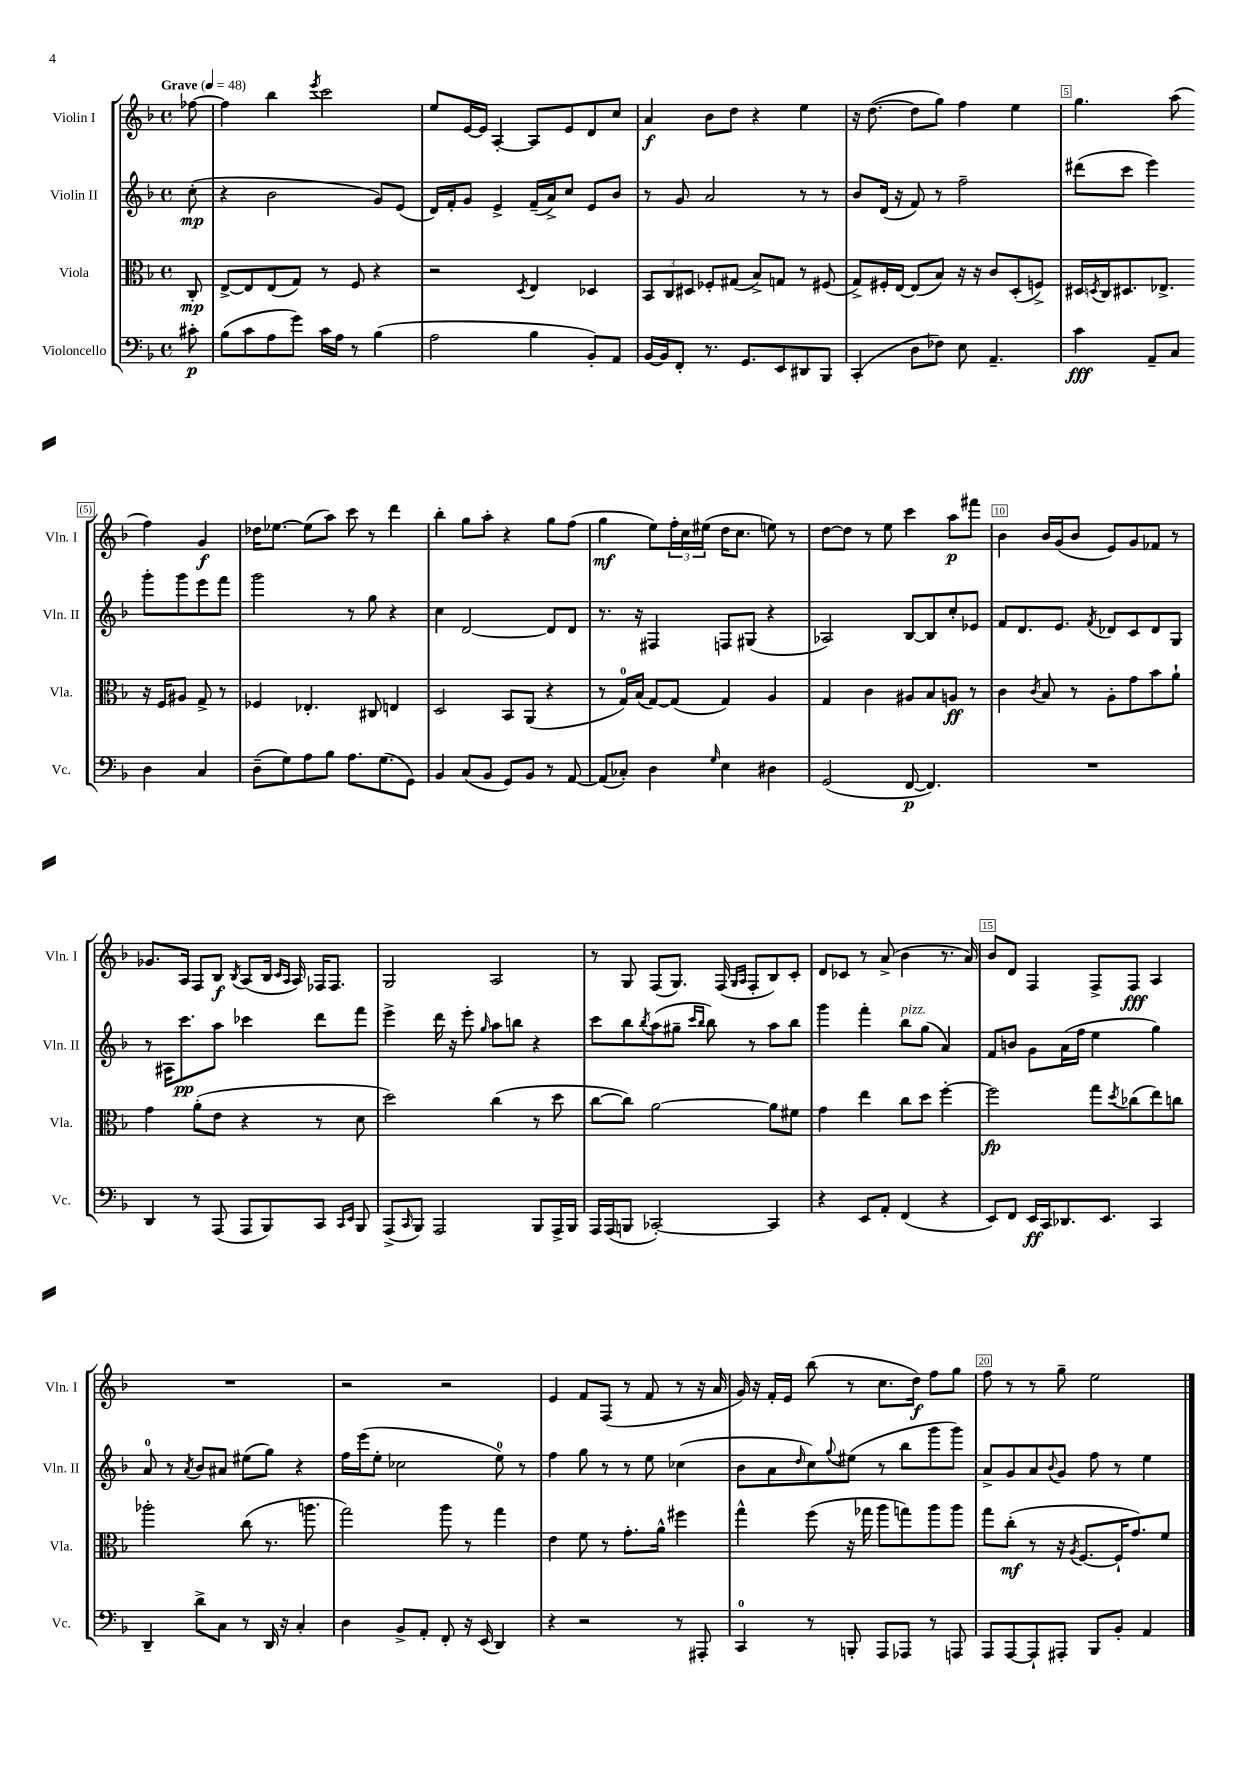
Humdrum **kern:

**kern	**dynam	**kern	**dynam	**kern	**dynam	**kern	**dynam
*part4	*part4	*part3	*part3	*part2	*part2	*part1	*part1
*staff4	*staff4	*staff3	*staff3	*staff2	*staff2	*staff1	*staff1
*I"Violoncello	*	*I"Viola	*	*I"Violin II	*	*I"Violin I	*
*I'Vc.	*	*I'Vla.	*	*I'Vln. II	*	*I'Vln. I	*
*clefF4	*	*clefC3	*	*clefG2	*	*clefG2	*
*k[b-]	*	*k[b-]	*	*k[b-]	*	*k[b-]	*
*M4/4	*	*M4/4	*	*M4/4	*	*M4/4	*
*met(c)	*	*met(c)	*	*met(c)	*	*met(c)	*
*MM48	*	*MM48	*	*MM48	*	*MM48	*
=	=	=	=	=	=	=	=
!	!	!	!	!	!	!LO:TX:a:B:t=Grave	!
8c#X'\	p	8C'/	mp	(8cc'\	mp	[8ff-X\	.
=1	=1	=1	=1	=1	=1	=1	=1
(8B-\L	.	[8E^/L	.	4r	.	4ff-\]	.
8c\	.	8E/]	.	.	.	.	.
8A\	.	(8E/	.	2b-\	.	4bb-\	.
8g\J)	.	8G/J)	.	.	.	.	.
.	.	.	.	.	.	8qeee/	.
16c\LL	.	8r	.	.	.	2ccc\	.
16A\JJ	.	.	.	.	.	.	.
8r	.	8F/	.	.	.	.	.
(4B-\	.	4r	.	8g/L)	.	.	.
.	.	.	.	(8e/J	.	.	.
=2	=2	=2	=2	=2	=2	=2	=2
2A\	.	2r	.	16d/LL)	.	8ee/L	.
.	.	.	.	16f'/J	.	.	.
.	.	.	.	8g/J	.	[16e/L	.
.	.	.	.	.	.	16e/JJ]	.
.	.	.	.	4e^/	.	[4A'/	.
.	.	8qD/	.	.	.	.	.
4B-\	.	4E/	.	(16f~/LL	.	8A/L]	.
.	.	.	.	16a^/J)	.	.	.
.	.	.	.	8cc/J	.	8e/	.
8BB-'/L)	.	4D-X/	.	8e/L	.	8d/	.
8AA/J	.	.	.	8b-/J	.	8cc/J	.
=3	=3	=3	=3	=3	=3	=3	=3
[16BB-/LL	.	12BB-/L	.	8r	.	4a/	f
16BB-/J]	.	.	.	.	.	.	.
.	.	12C/	.	.	.	.	.
8FF'/J	.	.	.	8g/	.	.	.
.	.	12D#X/J	.	.	.	.	.
8.r	.	8F-X'/L	.	2a/	.	8b-\L	.
.	.	(8G#X/J	.	.	.	8dd\J	.
8.GG/L	.	.	.	.	.	.	.
.	.	8B-^/L)	.	.	.	4r	.
8EE/	.	8Gn/J	.	.	.	.	.
8DD#X/	.	8r	.	8r	.	4ee\	.
8BBB-/J	.	(8F#X/	.	8r	.	.	.
=4	=4	=4	=4	=4	=4	=4	=4
(4CC'/	.	8G^/L)	.	8b-/L	.	16r	.
.	.	.	.	.	.	([8.dd\	.
.	.	16F#X'/L	.	(16d/Jk	.	.	.
.	.	[16E/JJ	.	16r	.	.	.
8D\L	.	(8E/L]	.	8f/)	.	8dd\L]	.
8F-X\J)	.	8B-/J)	.	8r	.	8gg\J)	.
8E\	.	16r	.	2ff~\	.	4ff\	.
.	.	16r	.	.	.	.	.
4.AA~/	.	8c/L	.	.	.	.	.
.	.	(8D'/	.	.	.	4ee\	.
.	.	8Fn^/J)	.	.	.	.	.
=5	=5	=5	=5	=5	=5	=5	=5
4c\	fff	16D#X/LL	.	(8ddd#X\L	.	4.gg\	.
.	.	8qDn/	.	.	.	.	.
.	.	16C/J	.	.	.	.	.
.	.	8.D#X/	.	8ccc\J	.	.	.
8AA~/L	.	.	.	4eee\)	.	.	.
.	.	8.E-X^/J	.	.	.	.	.
8C/J	.	.	.	.	.	(8aa\	.
4D\	.	16r	.	8ggg'\L	.	4ff\)	.
.	.	16F/KL	.	.	.	.	.
.	.	8A#X/J	.	8ggg\	.	.	.
4C/	.	8G^/	.	8eee\	.	4g/	f
.	.	8r	.	8fff\J	.	.	.
!!LO:LB:g=z
=6	=6	=6	=6	=6	=6	=6	=6
(8D~\L	.	4F-X/	.	2ggg\	.	16dd-X\KL	.
.	.	.	.	.	.	[8.ee-X\J	.
8G\)	.	.	.	.	.	.	.
8A\	.	4.E-X'/	.	.	.	(8ee-\L]	.
8B-\J	.	.	.	.	.	8aa\J)	.
8.A\L	.	.	.	8r	.	8ccc\	.
.	.	8C#X/	.	8gg\	.	8r	.
(8.G\	.	.	.	.	.	.	.
.	.	4En/	.	4r	.	4ddd\	.
8GG\J)	.	.	.	.	.	.	.
=7	=7	=7	=7	=7	=7	=7	=7
4BB-/	.	2D/	.	4cc\	.	4bb-'\	.
(8C/L	.	.	.	[2d/	.	8gg\L	.
8BB-/J	.	.	.	.	.	8aa'\J	.
8GG/L)	.	8BB-/L	.	.	.	4r	.
8BB-/J	.	(8AA/J	.	.	.	.	.
8r	.	4r	.	8d/L]	.	8gg\L	.
[8AA/	.	.	.	8d/J	.	(8ff\J	.
=8	=8	=8	=8	=8	=8	=8	=8
(8AA/L]	.	8r	.	8.r	.	4gg\	mf
8C-X'/J)	.	16G/LL)	.	.	.	.	.
.	.	(16B-/JJ	.	16r	.	.	.
4D\	.	[8G/L)	.	4F#X/	.	8ee\L)	.
.	.	(8G/J]	.	.	.	24ff'\L	.
.	.	.	.	.	.	24cc\	.
.	.	.	.	.	.	(24ee#X\JJ	.
16qqG/	.	.	.	.	.	.	.
4E\	.	4G/)	.	8Fn/L	.	16dd\KL	.
.	.	.	.	.	.	8.cc\J	.
.	.	.	.	(8G#X/J	.	.	.
4D#X\	.	4A/	.	4r	.	8een\)	.
.	.	.	.	.	.	8r	.
=9	=9	=9	=9	=9	=9	=9	=9
(2GG/	.	4G/	.	2A-X/)	.	[8dd\L	.
.	.	.	.	.	.	8dd\J]	.
.	.	4c\	.	.	.	8r	.
.	.	.	.	.	.	8ee\	.
[8FF/	p	8A#X/L	.	[8B-/L	.	4ccc\	.
4.FF/])	.	8B-/	.	8B-/]	.	.	.
.	.	8An/J	ff	8cc'/	.	8aa\L	p
.	.	8r	.	8e-X/J	.	8fff#X\J	.
=10	=10	=10	=10	=10	=10	=10	=10
1r	.	4c\	.	8f/L	.	4b-\	.
.	.	.	.	8.d/	.	.	.
.	.	8qc/	.	.	.	.	.
.	.	8B-/	.	.	.	16b-/LL	.
.	.	.	.	8.e/J	.	(16g/J	.
.	.	8r	.	.	.	8b-/J	.
.	.	.	.	8qf/	.	.	.
.	.	8A'\L	.	8d-X/L	.	8e/L)	.
.	.	8g\	.	8c/	.	8g/	.
.	.	8b-\	.	8d-/	.	8f-X/J	.
.	.	8a`\J	.	8G/J	.	8r	.
!!LO:LB:g=z
=11	=11	=11	=11	=11	=11	=11	=11
4DD/	.	4g\	.	8r	.	8.g-X/L	.
.	.	.	.	16A#X\KL	.	.	.
.	.	.	.	8.ccc\	pp	16A/Jk	.
8r	.	(8a'\L	.	.	.	8F/L	.
(8AAA/	.	8e\J	.	8aa\J	.	8B-/J	f
.	.	.	.	.	.	8qB-/	.
8AAA/L	.	4r	.	4ccc-X\	.	(8A/L	.
8BBB-/)	.	.	.	.	.	16B-/Jk	.
.	.	.	.	.	.	16qqc/LL	.
.	.	.	.	.	.	16qqA/JJ	.
.	.	.	.	.	.	16A/)	.
8CC/J	.	8r	.	8ddd\L	.	16F-X/KL	.
.	.	.	.	.	.	8.F-/J	.
16qqCC/LL	.	.	.	.	.	.	.
16qqEE/JJ	.	.	.	.	.	.	.
8BBB-/	.	8d\	.	8fff\J	.	.	.
=12	=12	=12	=12	=12	=12	=12	=12
(8AAA^/L	.	2dd\)	.	4eee^\	.	2G/	.
16qqCC/	.	.	.	.	.	.	.
8BBB-/J)	.	.	.	.	.	.	.
2AAA/	.	.	.	16ddd\	.	.	.
.	.	.	.	16r	.	.	.
.	.	.	.	8eee'\	.	.	.
.	.	.	.	16qqgg/	.	.	.
.	.	(4cc\	.	8aa\L	.	2A/	.
.	.	.	.	8bbn\J	.	.	.
8BBB-/L	.	8r	.	4r	.	.	.
16AAA^/L	.	8dd\	.	.	.	.	.
16BBB-/JJ	.	.	.	.	.	.	.
=13	=13	=13	=13	=13	=13	=13	=13
16AAA/LL	.	[8cc\L	.	8ccc\L	.	8r	.
(16AAA/J	.	.	.	.	.	.	.
8BBBn/J	.	8cc\J])	.	8bb-\	.	8G/	.
.	.	.	.	8qbb-/	.	.	.
[2CC-X'/)	.	[2a\	.	(8aa\	.	(8F/L	.
.	.	.	.	8gg#X~\J	.	8.G/J)	.
.	.	.	.	16qqccc/LL	.	.	.
.	.	.	.	16qqbb-/JJ	.	.	.
.	.	.	.	8bb-\)	.	.	.
.	.	.	.	.	.	(16F/	.
.	.	.	.	.	.	16qqG/LL	.
.	.	.	.	.	.	16qqA/JJ	.
.	.	.	.	8r	.	8F'/L	.
4CC-/]	.	8a\L]	.	8aa\L	.	8B-/)	.
.	.	8f#X\J	.	8bb-\J	.	8c'/J	.
=14	=14	=14	=14	=14	=14	=14	=14
4r	.	4g\	.	4ggg\	.	8d/L	.
.	.	.	.	.	.	8c-X/J	.
8EE/L	.	4ee\	.	4fff'\	.	8r	.
8AA'/J	.	.	.	.	.	(8a^/	.
!	!	!	!	!LO:TX:a:i:t=pizz.	!	!	!
(4FF/	.	8cc\L	.	8bb-\L	.	4b-\	.
.	.	8dd\J	.	(8gg\J	.	.	.
4r	.	[4ff'\	.	4a/)	.	8.r	.
.	.	.	.	.	.	16a/)	.
=15	=15	=15	=15	=15	=15	=15	=15
8EE/L)	.	2ff\]	fp	8f/L	.	8b-/L	.
8FF/J	.	.	.	8bn/J	.	8d/J	.
16EE/LL	ff	.	.	8g\L	.	4F/	.
16CC/J	.	.	.	.	.	.	.
8.DD-X/	.	.	.	(16a\L	.	.	.
.	.	.	.	16ff\JJ	.	.	.
.	.	8gg\L	.	4ee\	.	8F^/L	.
8.EE/J	.	.	.	.	.	.	.
.	.	8qdd/	.	.	.	.	.
.	.	(8cc-X\	.	.	.	8F/J	fff
4CC/	.	8ee\)	.	4gg\)	.	4A/	.
.	.	8ccn\J	.	.	.	.	.
!!LO:LB:g=z
=16	=16	=16	=16	=16	=16	=16	=16
4DD~/	.	2aa-X'\	.	8a/	.	1r	.
.	.	.	.	8r	.	.	.
.	.	.	.	8qa/	.	.	.
8d^\L	.	.	.	8b-/L	.	.	.
8C\J	.	.	.	8a#X/J	.	.	.
8r	.	(8cc\	.	(8ee#X\L	.	.	.
16DD/	.	8.r	.	8gg\J)	.	.	.
16r	.	.	.	.	.	.	.
4C'/	.	.	.	4r	.	.	.
.	.	8.aan\	.	.	.	.	.
=17	=17	=17	=17	=17	=17	=17	=17
4D\	.	2gg\)	.	16ff\LL	.	2r	.
.	.	.	.	(16eee\J	.	.	.
.	.	.	.	8ee'\J	.	.	.
8BB-^/L	.	.	.	2cc-X\	.	.	.
8AA'/J	.	.	.	.	.	.	.
8FF'/	.	8aa\	.	.	.	2r	.
16r	.	8r	.	.	.	.	.
(16EE/	.	.	.	.	.	.	.
4DD/)	.	4gg\	.	8ee\)	.	.	.
.	.	.	.	8r	.	.	.
=18	=18	=18	=18	=18	=18	=18	=18
4r	.	4e\	.	4ff\	.	4e/	.
2r	.	8f\	.	8gg\	.	8f/L	.
.	.	8r	.	8r	.	(8F/J	.
.	.	8.g'\L	.	8r	.	8r	.
.	.	.	.	8ee\	.	8f/	.
.	.	16a^^\Jk	.	.	.	.	.
8r	.	4ff#X\	.	(4cc-X\	.	8r	.
8AAA#X'/	.	.	.	.	.	16r	.
.	.	.	.	.	.	16a/	.
=19	=19	=19	=19	=19	=19	=19	=19
4CC/	.	4gg^^\	.	8b-\L	.	16g/)	.
.	.	.	.	.	.	16r	.
.	.	.	.	8a\	.	16f'/LL	.
.	.	.	.	.	.	16e/JJ	.
.	.	.	.	16qqdd/	.	.	.
8r	.	(8ff\	.	8cc\)	.	(8bb-\	.
.	.	.	.	8qqgg/	.	.	.
8BBBn'/	.	16r	.	(8ee#X\J	.	8r	.
.	.	16gg-X\	.	.	.	.	.
8AAA/L	.	8aa\L	.	8r	.	8.cc\L	.
8AAA-X/J	.	8ggn\)	.	8bb-\L	.	.	.
.	.	.	.	.	.	16dd\Jk)	f
8r	.	8aa\	.	8ggg\	.	8ff\L	.
8AAAn/	.	8aa\J	.	8ggg\J)	.	8gg\J	.
=20	=20	=20	=20	=20	=20	=20	=20
8AAA/L	.	8gg\L	.	8a^/L	.	8ff\	.
[8AAA/	.	(8cc'\J	mf	8g/	.	8r	.
8AAA`/]	.	8r	.	8a/	.	8r	.
.	.	.	.	8qqb-/	.	.	.
8AAA#X'/J	.	16r	.	8g/J	.	8gg~\	.
.	.	8qA/	.	.	.	.	.
.	.	[8.F/L	.	.	.	.	.
8BBB-/L	.	.	.	8ff\	.	2ee\	.
8BB-'/J	.	16F`/K]	.	8r	.	.	.
.	.	8.g/)	.	.	.	.	.
4AA/	.	.	.	4ee\	.	.	.
.	.	8f/J	.	.	.	.	.
==	==	==	==	==	==	==	==
*-	*-	*-	*-	*-	*-	*-	*-
